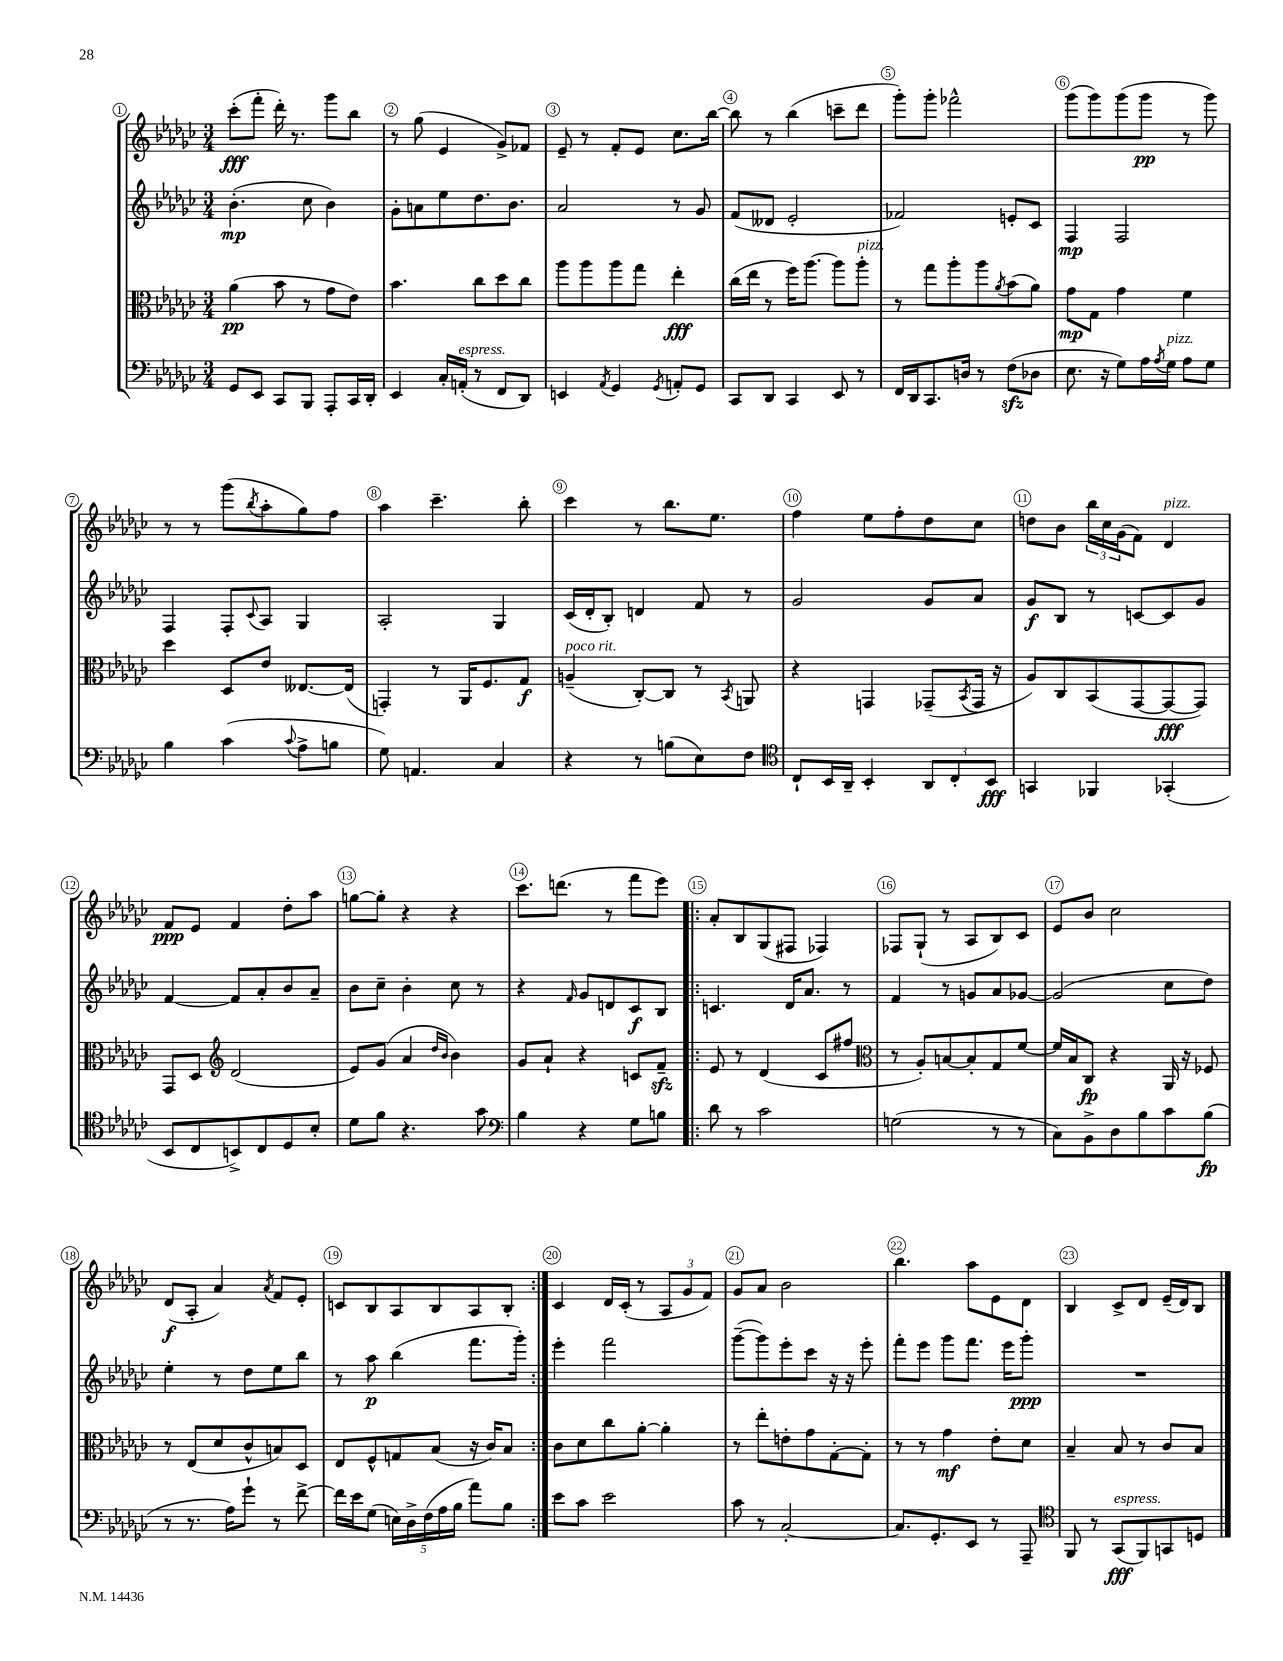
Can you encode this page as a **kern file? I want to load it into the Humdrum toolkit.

**kern	**dynam	**kern	**dynam	**kern	**dynam	**kern	**dynam
*part4	*part4	*part3	*part3	*part2	*part2	*part1	*part1
*staff4	*staff4	*staff3	*staff3	*staff2	*staff2	*staff1	*staff1
*clefF4	*	*clefC3	*	*clefG2	*	*clefG2	*
*k[b-e-a-d-g-c-]	*	*k[b-e-a-d-g-c-]	*	*k[b-e-a-d-g-c-]	*	*k[b-e-a-d-g-c-]	*
*M3/4	*	*M3/4	*	*M3/4	*	*M3/4	*
=1	=1	=1	=1	=1	=1	=1	=1
8GG-/L	.	(4a-\	pp	(4.b-'\	mp	(8ccc-'\L	fff
8EE-/J	.	.	.	.	.	8fff'\J	.
8CC-/L	.	8b-\	.	.	.	16ddd-'\)	.
.	.	.	.	.	.	8.r	.
8BBB-/J	.	8r	.	8cc-\	.	.	.
8AAA-'/L	.	8g-\L	.	4b-\)	.	8ggg-\L	.
16CC-/L	.	8e-\J)	.	.	.	8bb-\J	.
16DD-'/JJ	.	.	.	.	.	.	.
=2	=2	=2	=2	=2	=2	=2	=2
4EE-/	.	4.b-\	.	8g-'\L	.	8r	.
.	.	.	.	8an\	.	(8gg-\	.
16C-'/LL	.	.	.	8ee-\	.	4e-/	.
!LO:TX:a:i:t=espress.	!	!	!	!	!	!	!
(16AAn'/JJ	.	.	.	.	.	.	.
8r	.	8cc-\L	.	8.dd-\	.	.	.
8FF/L	.	8dd-\	.	.	.	8g-^/L)	.
.	.	.	.	8.b-\J	.	.	.
8DD-/J)	.	8cc-\J	.	.	.	8f-X/J	.
=3	=3	=3	=3	=3	=3	=3	=3
4EEn/	.	8aa-\L	.	2a-/	.	8e-~/	.
.	.	8aa-\	.	.	.	8r	.
8qAA-/	.	.	.	.	.	.	.
4GG-/	.	8aa-\	.	.	.	8f'/L	.
.	.	8gg-\J	.	.	.	8e-/J	.
8qGG-/	.	.	.	.	.	.	.
8AAn'/L	.	4ee-'\	fff	8r	.	8.cc-\L	.
8GG-/J	.	.	.	8g-/	.	.	.
.	.	.	.	.	.	[16bb-\Jk	.
=4	=4	=4	=4	=4	=4	=4	=4
8CC-/L	.	(16cc-\LL	.	(8f/L	.	8bb-\]	.
.	.	16ee-\JJ	.	.	.	.	.
8DD-/J	.	8r	.	8d--X/J	.	8r	.
4CC-/	.	16ff\KL)	.	2e-'/	.	(4bb-\	.
.	.	[8.aa-\J	.	.	.	.	.
8EE-/	.	8aa-\L]	.	.	.	8cccn~\L	.
!	!	!LO:TX:a:i:t=pizz.	!	!	!	!	!
8r	.	8aa-'\J	.	.	.	8ddd-\J	.
=5	=5	=5	=5	=5	=5	=5	=5
16FF/LL	.	8r	.	2f-X/)	.	8ggg-'\L)	.
16DD-/J	.	.	.	.	.	.	.
8.CC-/	.	8gg-\L	.	.	.	8ggg-'\J	.
.	.	8aa-'\	.	.	.	2fff-X^^\	.
16Dn/Jk	.	.	.	.	.	.	.
8r	.	8aa-\	.	.	.	.	.
.	.	8qa-/	.	.	.	.	.
(8Fzz\L	.	(8b-\	.	8en'/L	.	.	.
8D-X\J	.	8a-\J)	.	8c-/J	.	.	.
=6	=6	=6	=6	=6	=6	=6	=6
8.E-\	.	8g-\L	mp	4F/	mp	(8ggg-\L	.
.	.	8G-\J	.	.	.	8ggg-\)	.
16r	.	.	.	.	.	.	.
8G-\L)	.	4g-\	.	2F/	.	(8ggg-\	.
16A-\L	.	.	.	.	.	8ggg-\J	pp
8qA-/	.	.	.	.	.	.	.
!LO:TX:a:i:t=pizz.	!	!	!	!	!	!	!
16G-\JJ	.	.	.	.	.	.	.
8A-\L	.	4f\	.	.	.	8r	.
8G-\J	.	.	.	.	.	8ggg-\)	.
!!LO:LB:g=z
=7	=7	=7	=7	=7	=7	=7	=7
4B-\	.	4dd-\	.	4F/	.	8r	.
.	.	.	.	.	.	8r	.
(4c-\	.	8D-/L	.	8F'/L	.	(8ggg-\L	.
.	.	.	.	8qqc-/	.	8qbb-/	.
.	.	8e-/J	.	8A-/J	.	8aa-'\	.
8qqc-/	.	.	.	.	.	.	.
8A-^\L	.	[8.E--X/L	.	4G-/	.	8gg-\)	.
8Bn\J	.	.	.	.	.	8ff\J	.
.	.	(16E--/Jk]	.	.	.	.	.
=8	=8	=8	=8	=8	=8	=8	=8
8G-\)	.	4GGn'/)	.	2A-'/	.	4aa-\	.
4.AAn/	.	.	.	.	.	.	.
.	.	8r	.	.	.	4.ccc-~\	.
.	.	16AA-/KL	.	.	.	.	.
.	.	8.F/	.	.	.	.	.
4C-/	.	.	.	4G-/	.	.	.
.	.	8G-/J	f	.	.	8bb-'\	.
=9	=9	=9	=9	=9	=9	=9	=9
!	!	!LO:TX:a:i:t=poco rit.	!	!	!	!	!
4r	.	(4An~/	.	(16c-/LL	.	4ccc-\	.
.	.	.	.	16d-'/J	.	.	.
.	.	.	.	8B-'/J)	.	.	.
8r	.	[8C-'/L)	.	4dn/	.	8r	.
(8Bn\L	.	8C-/J]	.	.	.	8.bb-\L	.
8E-\)	.	8r	.	8f/	.	.	.
.	.	.	.	.	.	8.ee-\J	.
.	.	8qBB-/	.	.	.	.	.
8F\J	.	8AAn/	.	8r	.	.	.
=10	=10	=10	=10	=10	=10	=10	=10
*clefC4	*	*	*	*	*	*	*
8C-`/L	.	4r	.	2g-/	.	4ff\	.
16BB-/L	.	.	.	.	.	.	.
16AA-~/JJ	.	.	.	.	.	.	.
4BB-'/	.	4GGn/	.	.	.	8ee-\L	.
.	.	.	.	.	.	8ff'\	.
12AA-/L	.	(8GG-X~/L	.	8g-/L	.	8dd-\	.
12C-'/	.	.	.	.	.	.	.
.	.	8qBB-/	.	.	.	.	.
.	.	16GG-/Jk	.	8a-/J	.	8cc-\J	.
12BB-/J	fff	.	.	.	.	.	.
.	.	16r	.	.	.	.	.
=11	=11	=11	=11	=11	=11	=11	=11
4GGn/	.	8A-/L)	.	8g-/L	f	8ddn\L	.
.	.	8C-/	.	8B-/J	.	8b-\J	.
4FF-X/	.	(8BB-/	.	8r	.	24bb-\LL	.
.	.	.	.	.	.	24cc-\	.
.	.	.	.	.	.	(24g-\J	.
.	.	[8GG-/	.	[8cn/L	.	8f\J)	.
!	!	!	!	!	!	!LO:TX:a:i:t=pizz.	!
(4GG-X'/	.	8GG-/_	fff	8c/]	.	4d-/	.
.	.	8GG-/J])	.	8g-/J	.	.	.
!!LO:LB:g=z
=12	=12	=12	=12	=12	=12	=12	=12
8BB-/L	.	8GG-/L	.	[4f/	.	8f/L	ppp
8C-/	.	8D-/J	.	.	.	8e-/J	.
*	*	*clefG2	*	*	*	*	*
8BBn^/)	.	(2d-/	.	8f/L]	.	4f/	.
8C-/	.	.	.	8a-'/	.	.	.
8D-/	.	.	.	8b-/	.	8dd-'\L	.
8B-'/J	.	.	.	8a-~/J	.	8aa-\J	.
=13	=13	=13	=13	=13	=13	=13	=13
8d-\L	.	8e-/L)	.	8b-\L	.	[8ggn\L	.
8f\J	.	(8g-/J	.	8cc-~\J	.	8gg'\J]	.
4.r	.	4a-/	.	4b-'\	.	4r	.
.	.	16qqdd-/LL	.	.	.	.	.
.	.	16qqb-/JJ	.	.	.	.	.
.	.	4b-\)	.	8cc-\	.	4r	.
8g-\	.	.	.	8r	.	.	.
=14	=14	=14	=14	=14	=14	=14	=14
*clefF4	*	*	*	*	*	*	*
4B-\	.	8g-/L	.	4r	.	8.ccc-\L	.
.	.	8a-`/J	.	.	.	.	.
.	.	.	.	.	.	(8.dddn\J	.
.	.	.	.	16qqf/	.	.	.
4r	.	4r	.	8g-/L	.	.	.
.	.	.	.	8dn/	.	8r	.
8G-\L	.	8cn/L	.	8c-/	f	8fff\L	.
8Bn\J	.	8fzz~/J	.	8B-/J	.	8eee-\J)	.
=15!|:	=15!|:	=15!|:	=15!|:	=15!|:	=15!|:	=15!|:	=15!|:
8d-\	.	8e-/	.	4.cn/	.	8a-'/L	.
8r	.	8r	.	.	.	8B-/	.
2c-\	.	(4d-/	.	.	.	(8G-/	.
.	.	.	.	16d-/KL	.	8F#X/J	.
.	.	.	.	8.a-/J	.	.	.
.	.	8c-/L	.	.	.	4F-X/)	.
.	.	8ff#X/J	.	8r	.	.	.
=16	=16	=16	=16	=16	=16	=16	=16
*	*	*clefC3	*	*	*	*	*
(2Gn\	.	8r	.	4f/	.	8F-X/L	.
.	.	8A-'/L)	.	.	.	(8G-`/J	.
.	.	[8Bn/	.	8r	.	8r	.
.	.	8B'/]	.	8gn/L	.	8A-/L	.
8r	.	8G-/	.	8a-/	.	8B-/)	.
8r	.	[8f/J	.	[8g-X/J	.	8c-/J	.
=17	=17	=17	=17	=17	=17	=17	=17
8C-\L)	.	16f/LL]	.	(2g-/]	.	8e-/L	.
.	.	16B-/J	.	.	.	.	.
8BB-^\	.	8C-/J	fp	.	.	8b-/J	.
8D-\	.	4r	.	.	.	2cc-\	.
8B-\	.	.	.	.	.	.	.
8c-\	.	16AA-/	.	8cc-\L	.	.	.
.	.	16r	.	.	.	.	.
(8B-\J	fp	8F-X/	.	8dd-\J)	.	.	.
!!LO:LB:g=z
=18	=18	=18	=18	=18	=18	=18	=18
8r	.	8r	.	4ee-'\	.	(8d-/L	f
8.r	.	(8E-/L	.	.	.	8A-'/J	.
.	.	8d-/	.	8r	.	4a-/)	.
16A-\KL)	.	.	.	.	.	.	.
8g-`\J	.	8c-^^/	.	8dd-\L	.	.	.
.	.	.	.	.	.	8qa-/	.
8r	.	8Bn/)	.	8ee-\	.	8f/L	.
[8f^\	.	8D-/J	.	8bb-\J	.	8e-'/J	.
=19	=19	=19	=19	=19	=19	=19	=19
16f\LL]	.	8E-/L	.	8r	.	8cn/L	.
16e-\J	.	.	.	.	.	.	.
(8G-\J	.	8F^^/	.	8aa-\	p	8B-/	.
20En\LL)	.	8Gn/	.	(4bb-\	.	8A-/	.
20D-^\	.	.	.	.	.	.	.
(20F\	.	.	.	.	.	.	.
.	.	(8B-/J	.	.	.	8B-/	.
20A-\	.	.	.	.	.	.	.
20B-\JJ	.	.	.	.	.	.	.
8a-\L)	.	16r	.	8.fff\L	.	8A-/	.
.	.	16c-/KL)	.	.	.	.	.
8B-\J	.	8B-/J	.	.	.	8B-'/J	.
.	.	.	.	16ggg-'\Jk)	.	.	.
=20:|!	=20:|!	=20:|!	=20:|!	=20:|!	=20:|!	=20:|!	=20:|!
8e-\L	.	8c-\L	.	4eee-'\	.	4c-/	.
8c-\J	.	8d-\	.	.	.	.	.
2e-\	.	8cc-\	.	2fff\	.	16d-/LL	.
.	.	.	.	.	.	(16c-'/JJ	.
.	.	[8a-'\J	.	.	.	8r	.
.	.	4a-'\]	.	.	.	12A-/L	.
.	.	.	.	.	.	12g-/	.
.	.	.	.	.	.	12f/J)	.
=21	=21	=21	=21	=21	=21	=21	=21
8c-\	.	8r	.	([8ggg-~\L	.	8g-/L	.
8r	.	8ee-'\L	.	8ggg-\])	.	8a-/J	.
[2C-'/	.	8en'\	.	8eee-'\	.	2b-\	.
.	.	8g-\	.	8ccc-\J	.	.	.
.	.	[8G-'\	.	16r	.	.	.
.	.	.	.	16r	.	.	.
.	.	8G-'\J]	.	8eee-'\	.	.	.
=22	=22	=22	=22	=22	=22	=22	=22
8.C-/L]	.	8r	.	8fff'\L	.	4.bb-\	.
.	.	8r	.	8eee-\J	.	.	.
8.GG-'/	.	.	.	.	.	.	.
.	.	4g-\	mf	8ggg-\L	.	.	.
8EE-/J	.	.	.	8.fff\J	.	8aa-\L	.
8r	.	8e-'\L	.	.	.	8e-\	.
.	.	.	.	16eee-\KL	.	.	.
8AAA-~/	.	8d-\J	.	8ggg-'\J	ppp	8d-\J	.
=23	=23	=23	=23	=23	=23	=23	=23
*clefC4	*	*	*	*	*	*	*
8FF/	.	4B-~/	.	2.r	.	4B-/	.
8r	.	.	.	.	.	.	.
!LO:TX:a:i:t=espress.	!	!	!	!	!	!	!
(8GG-/L	fff	8B-/	.	.	.	8c-^/L	.
8FF/)	.	8r	.	.	.	8d-/J	.
8GGn/	.	8c-/L	.	.	.	(16e-~/LL	.
.	.	.	.	.	.	16d-/J)	.
8Dn/J	.	8B-/J	.	.	.	8B-/J	.
==	==	==	==	==	==	==	==
*-	*-	*-	*-	*-	*-	*-	*-
